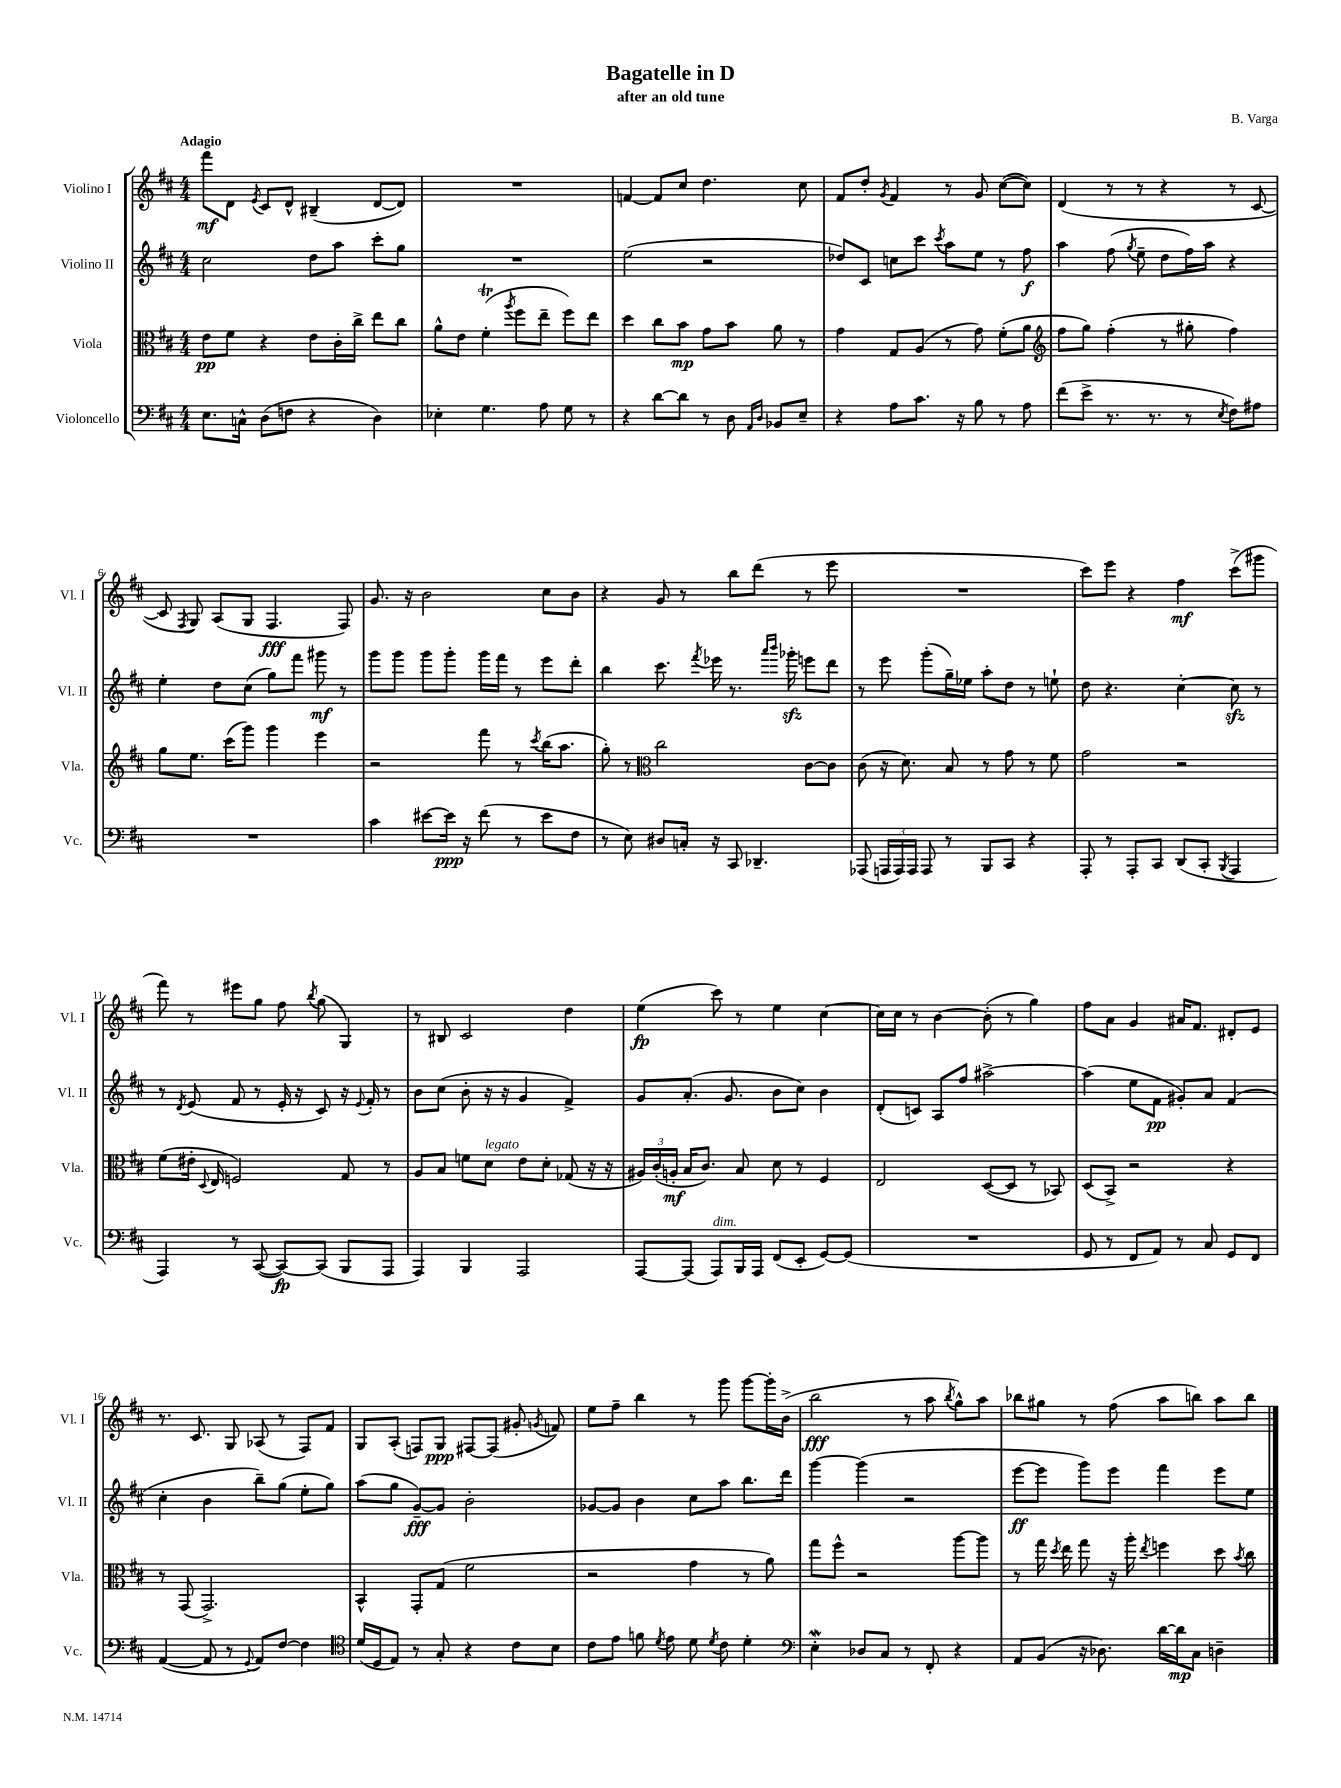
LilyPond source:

\header { title = "Bagatelle in D" composer = "B. Varga" subtitle = "after an old tune" }
<<
\new StaffGroup <<
\new Staff = "s0" \with { instrumentName = "Violino I" shortInstrumentName = "Vl. I" } {
    \clef treble \key d \major \numericTimeSignature \time 4/4 \tempo "Adagio"
    \autoBeamOff fis'''8[\mf d'8] \acciaccatura { e'8 } cis'8[ d'8]-^ bis4--( d'8[~ d'8]) |
    R1 |
    f'4~ f'8[ cis''8] d''4. cis''8 |
    fis'8[ d''8]-. \acciaccatura { g'8 } fis'4 r8 g'8 cis''8[~( cis''8]) |
    d'4( r8 r8 r4 r8 cis'8~ |
    cis'8 \acciaccatura { fis8 } g8) a8[( g8] fis4.\fff fis8) |
    g'8. r16 b'2 cis''8[ b'8] |
    r4 g'8 r8 b''8[ d'''8]( r8 e'''8 |
    R1 |
    cis'''8[) e'''8] r4 fis''4\mf cis'''8[->( gis'''8] |
    fis'''8) r8 eis'''8[ g''8] fis''8 \acciaccatura { b''8 } g''8( g4) |
    r8 bis8 cis'2 d''4 |
    e''4\fp( cis'''8) r8 e''4 cis''4~ |
    cis''16[ cis''16] r8 b'4~ b'8-.( r8 g''4) |
    fis''8[ a'8] g'4 ais'16[ fis'8.] dis'8[-. e'8] |
    r8. cis'8. g8 aes8( r8 fis8[) fis'8] |
    g8[ a8]-.( f8[) g8]\ppp fis8[~ fis8]( gis'8-. \acciaccatura { g'8 } f'8) |
    e''8[ fis''8]-- b''4 r8 g'''8 g'''8[~ g'''16-. b'16]->( |
    b''2\fff r8 a''8 \acciaccatura { b''8 } g''8[-^) a''8] |
    bes''8[ gis''8] r8 fis''8( a''8[ b''8]) a''8[ b''8] \bar "|." |
}
\new Staff = "s1" \with { instrumentName = "Violino II" shortInstrumentName = "Vl. II" } {
    \clef treble \key d \major \numericTimeSignature \time 4/4
    \autoBeamOff cis''2 d''8[ a''8] cis'''8[-. g''8] |
    R1 |
    e''2( r2 |
    des''8[) cis'8] c''8[ cis'''8] \acciaccatura { cis'''8 } a''8[ e''8] r8 fis''8\f |
    a''4 fis''8( \acciaccatura { g''8 } e''8-- d''8[ fis''16) a''16] r4 |
    e''4-. d''8[ cis''8]( g''8[) fis'''8] gis'''8\mf r8 |
    g'''8[ g'''8] g'''8[ g'''8]-. g'''16[ fis'''16] r8 e'''8[ d'''8]-. |
    b''4 cis'''8. \acciaccatura { fis'''8 } ees'''16 r8. \grace { a'''16[ b'''16] } ges'''16-.\sfz e'''8[ d'''8] |
    r8 e'''8 g'''8[-.( g''16--) ees''16] a''8[-. d''8] r8 e''8-! |
    d''8 r4. cis''4~-. cis''8\sfz r8 |
    r8 \acciaccatura { d'8 } e'8( fis'8 r8 e'16-. r16 cis'8) r16 \appoggiatura { e'8 } fis'16-. r8 |
    b'8[ cis''8]( b'8-. r16 r16 g'4 fis'4->) |
    g'8[ a'8.]-.( g'8. b'8[ cis''8]) b'4 |
    d'8[-.( c'8]) a8[ fis''8] ais''2~-> |
    ais''4( e''8[ fis'8]\pp gis'8[-.) a'8] fis'4( |
    cis''4-. b'4 b''8[--) g''8]( e''8[-. g''8]) |
    a''8[( g''8] g'8[~--\fff) g'8] b'2-. |
    ges'8[~ ges'8] b'4 cis''8[ a''8] b''8.[ d'''16] |
    g'''4~ g'''4( r2 |
    e'''8[~\ff e'''8] g'''8[) e'''8] fis'''4 e'''8[ e''8] \bar "|." |
}
\new Staff = "s2" \with { instrumentName = "Viola" shortInstrumentName = "Vla." } {
    \clef alto \key d \major \numericTimeSignature \time 4/4
    \autoBeamOff e'8[\pp fis'8] r4 e'8[ cis'16-. cis''16]-> e''8[ cis''8] |
    a'8[-^ e'8] fis'4-.\trill( \acciaccatura { a''8 } fis''8[ e''8]-- fis''8[) e''8] |
    d''4 cis''8[ b'8]\mp g'8[ b'8] a'8 r8 |
    g'4 g8[ a8]( r8 g'8) fis'8[-.( a'8] |
    \clef treble fis''8[ g''8]) fis''4-.( r8 gis''8-. fis''4) |
    g''8[ e''8.] cis'''16[( g'''8]) g'''4 e'''4 |
    r2 fis'''8 r8 \acciaccatura { cis'''8 } b''16[( a''8.] |
    g''8-.) r8 \clef alto cis''2 cis'8[~ cis'8] |
    cis'8( r16 d'8.) b8 r8 g'8 r8 fis'8 |
    g'2 r2 |
    fis'8[( eis'16]-. \appoggiatura { d8 } e16 f2) g8 r8 |
    a8[ b8] f'8[ d'8]^\markup { \italic "legato" } e'8[ d'8]-. ges8( r16 r16 |
    \tuplet 3/2 { ais16[) cis'16-.( a16]-.\mf } b16[ cis'8.]) b8 d'8 r8 fis4 |
    e2 d8[~( d8] r8 bes,8) |
    d8[( b,8]->) r2 r4 |
    r8 g,8( g,2.->) |
    b,4-^ g,8[-. g8]( fis'2 |
    r2 g'4 r8 a'8) |
    g''8[ fis''8]-^ r2 a''8[~ a''8] |
    r8 g''16 \acciaccatura { d''8 } e''16 g''8 r16 a''16-. \acciaccatura { e''8 } f''4 d''8 \acciaccatura { b'8 } cis''8 \bar "|." |
}
\new Staff = "s3" \with { instrumentName = "Violoncello" shortInstrumentName = "Vc." } {
    \clef bass \key d \major \numericTimeSignature \time 4/4
    \autoBeamOff e8.[ c16]-^ d8[( f8] r4 d4) |
    ees4-. g4. a8 g8 r8 |
    r4 d'8[~ d'8] r8 d8 \grace { a,16[ d16] } bes,8[ e8]-- |
    r4 a8[ cis'8.] r16 b8 r8 a8 |
    fis'8[( e'8]-> r8. r8. r8 \acciaccatura { e8 } fis8[) ais8] |
    R1 |
    cis'4 eis'8[~ eis'16]\ppp r16 fis'8( r8 eis'8[ fis8] |
    r8 e8) dis8[ c16]-. r16 cis,8 des,4.-- |
    aes,,8( \tuplet 3/2 { a,,16[ a,,16) a,,16] } a,,8 r8 b,,8[ cis,8] r4 |
    a,,8-. r8 a,,8[-. cis,8] d,8[( cis,8]-. \acciaccatura { b,,8 } a,,4 |
    a,,4) r8 cis,8~( cis,8[~\fp) cis,8]( b,,8[ a,,8] |
    a,,4) b,,4 a,,2 |
    a,,8[~ a,,8]( a,,8[^\markup { \italic "dim." }) b,,16 a,,16] fis,8[( e,8]-. g,8[~) g,8]( |
    R1 |
    g,8 r8 fis,8[ a,8]) r8 cis8 g,8[ fis,8] |
    a,4~( a,8 r8 \appoggiatura { g,8 } a,8[) fis8]~ fis4 |
    \clef tenor d'16[( d16 e8]) r8 g8-. r4 cis'8[ b8] |
    cis'8[ e'8] f'8 \acciaccatura { d'8 } e'8 d'8 \acciaccatura { d'8 } cis'8 d'4-. |
    \clef bass e4-.\mordent des8[ cis8] r8 fis,8-. r4 |
    a,8[ b,8]( r16 des8.) d'16[~ d'16\mp cis8] d4-- \bar "|." |
}
>>
>>
